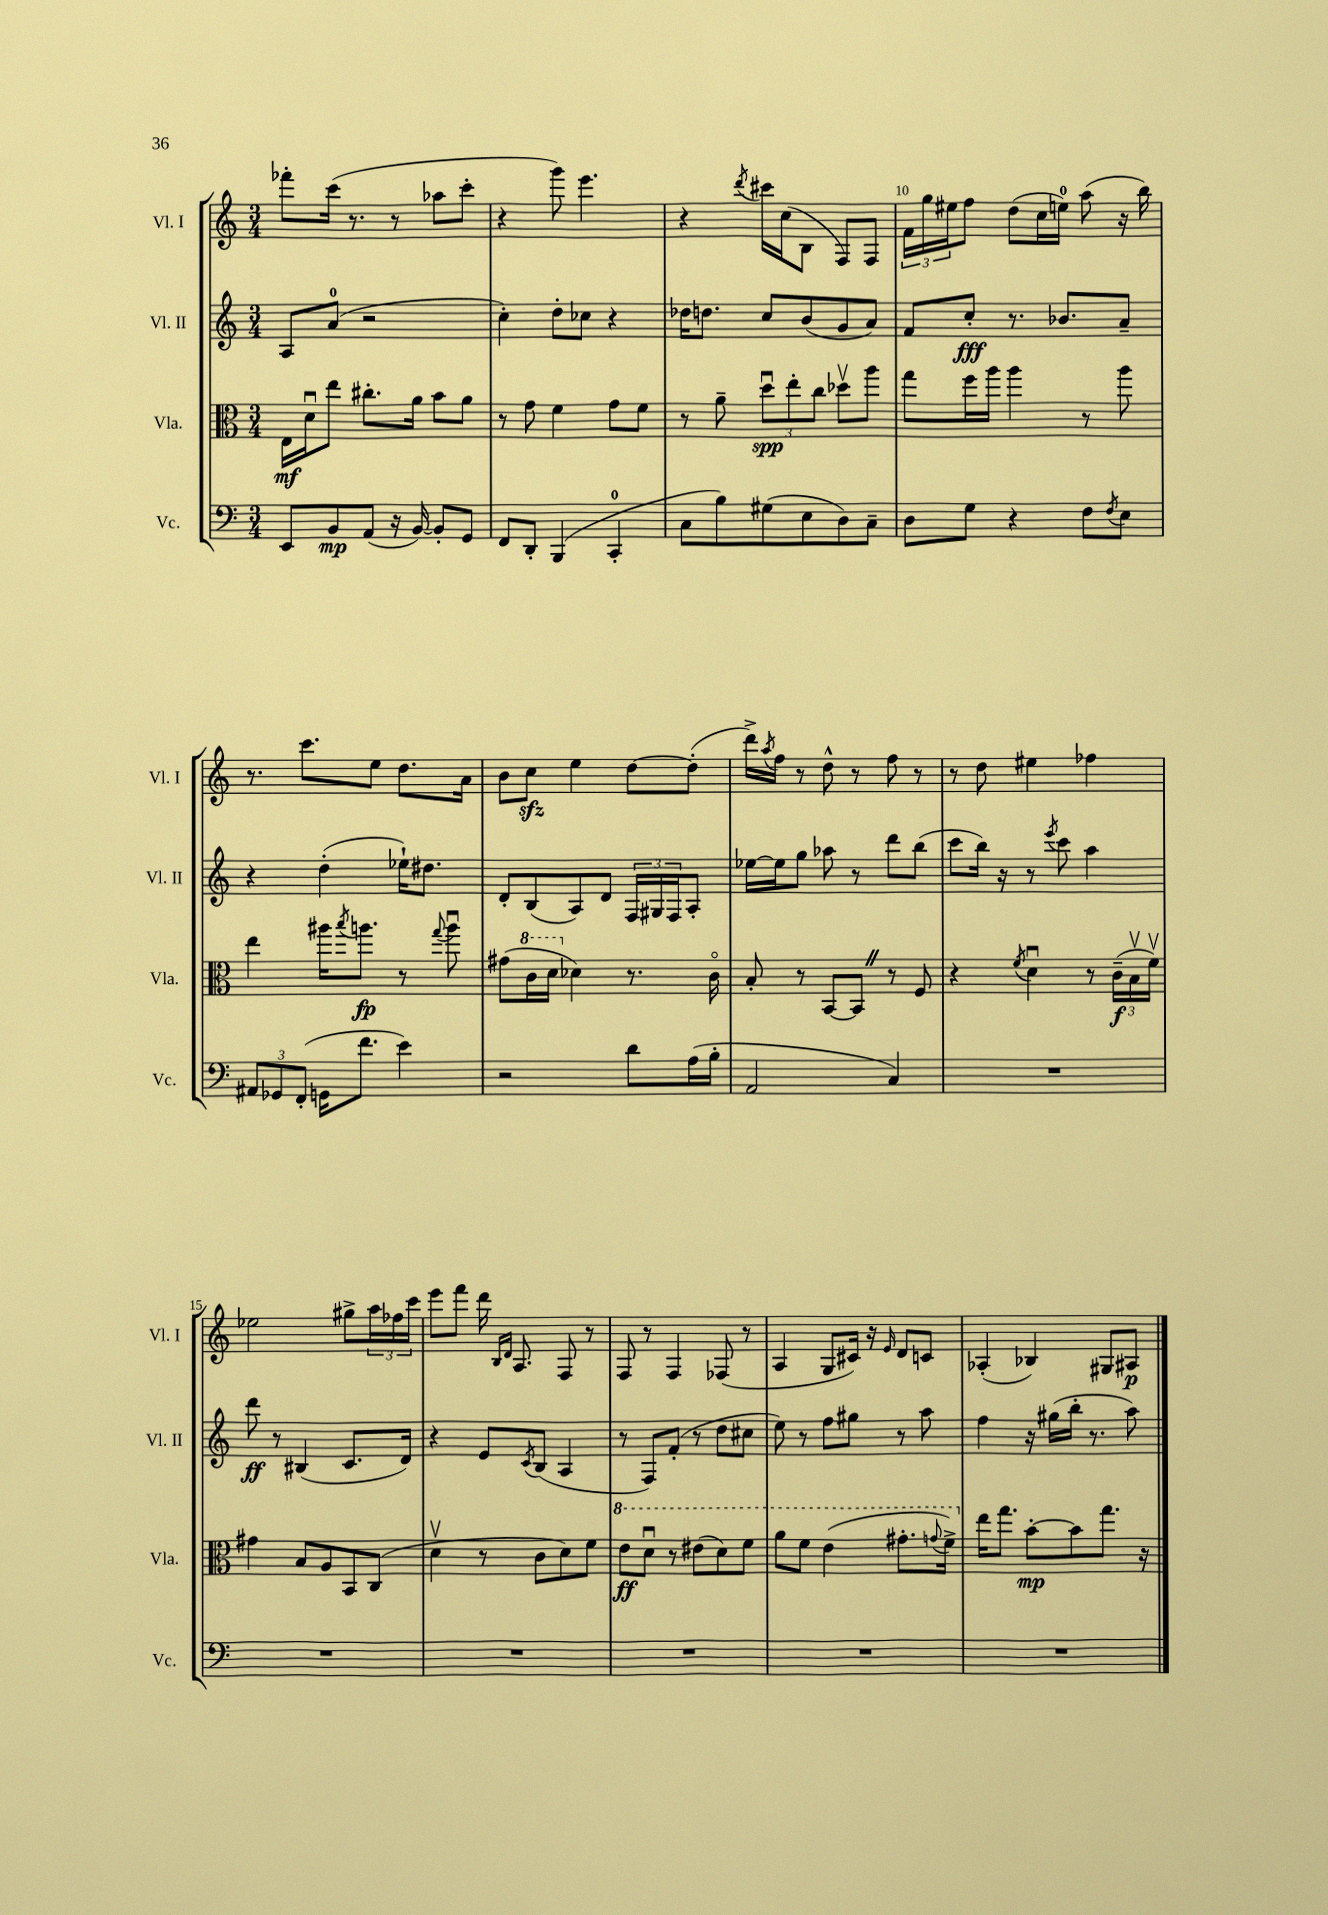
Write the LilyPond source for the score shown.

<<
\new StaffGroup <<
\new Staff = "s0" \with { instrumentName = "Vl. I" shortInstrumentName = "Vl. I" } {
    \clef treble \key c \major \numericTimeSignature \time 3/4
    fes'''8-. c'''16( r8. r8 aes''8 c'''8-. |
    r4 g'''8) e'''4. |
    r4 \acciaccatura { d'''8 } cis'''16 c''16( b8 f8) f8 |
    \tuplet 3/2 { f'16 g''16 eis''16 } f''8 d''8( c''16 e''16-0) a''8( r16 b''16) |
    r8. c'''8. e''8 d''8. a'16 |
    b'8 c''8\sfz e''4 d''8~ d''8-.( |
    d'''16->) \acciaccatura { a''8 } f''16 r8 d''8-^ r8 f''8 r8 |
    r8 d''8 eis''4 fes''4 |
    ees''2 gis''8-> \tuplet 3/2 { a''16 fes''16 c'''16 } |
    e'''8 f'''8 d'''16 \grace { b16 d'16 } a8. f8 r8 |
    f8 r8 f4 fes8( r8 |
    a4 g8 cis'16) r16 \grace { e'16 } d'8 c'8 |
    aes4-.( bes4) gis8 ais8\p \bar "|." |
}
\new Staff = "s1" \with { instrumentName = "Vl. II" shortInstrumentName = "Vl. II" } {
    \clef treble \key c \major \numericTimeSignature \time 3/4
    a8 a'8-0( r2 |
    c''4-.) d''8-. ces''8 r4 |
    des''16 d''8. c''8 b'8( g'8 a'8) |
    f'8 c''8-.\fff r8. bes'8. a'8-- |
    r4 d''4-.( ees''16-!) dis''8. |
    d'8-. b8( a8) d'8 \tuplet 3/2 { f16 gis16 f16 } a8-. |
    ees''16~ ees''16 g''8 aes''8 r8 d'''8 b''8( |
    c'''8 b''16) r16 r8 \acciaccatura { e'''8 } c'''8 a''4 |
    d'''8\ff r8 bis4( c'8. d'16) |
    r4 e'8 \acciaccatura { c'8 } b8( a4 |
    r8 f8) f'8-.( r8 d''8 cis''8 |
    e''8) r8 f''8 gis''8 r8 a''8 |
    f''4 r16 gis''16( b''16-. r8. a''8) \bar "|." |
}
\new Staff = "s2" \with { instrumentName = "Vla." shortInstrumentName = "Vla." } {
    \clef alto \key c \major \numericTimeSignature \time 3/4
    e16\mf d'16\downbow e''8 cis''8.-. a'16 b'8 a'8 |
    r8 g'8 f'4 g'8 f'8 |
    r8 a'8-- \tuplet 3/2 { d''8\downbow\spp e''8-. c''8 } des''8\upbow a''8 |
    g''8 f''16 a''16 a''4 r8 a''8 |
    e''4 ais''16 \acciaccatura { b''8 } a''8.\fp r8 \appoggiatura { g''8 } a''8\downbow |
    gis'8( \ottava #1 c''16 d''16 \ottava #0 des'4) r8. c'16\flageolet |
    b8-. r8 b,8~ b,8 \once \override BreathingSign.text = \markup { \musicglyph "scripts.caesura.straight" } \breathe r8 f8 |
    r4 \acciaccatura { f'8 } d'4\downbow r8 \tuplet 3/2 { c'16--\f( b16\upbow f'16\upbow) } |
    gis'4 b8 a8 b,8 c8( |
    d'4\upbow r8 c'8 d'8) f'8 |
    \ottava #1 e''8\ff d''8\downbow r8 eis''8( d''8) f''8 |
    a''8 f''8 e''4( gis''8.-. \appoggiatura { g''8 } f''16->) \ottava #0 |
    e''16 g''8. b'8~-.\mp b'8 g''8. r16 \bar "|." |
}
\new Staff = "s3" \with { instrumentName = "Vc." shortInstrumentName = "Vc." } {
    \clef bass \key c \major \numericTimeSignature \time 3/4
    e,8 b,8\mp a,8( r16 b,16~) b,8-. g,8 |
    f,8 d,8-. b,,4( c,4-0-. |
    c8 b8) gis8( e8 d8) c8-- |
    d8 g8 r4 f8 \acciaccatura { f8 } e8 |
    \tuplet 3/2 { ais,8 ges,8 f,8-.( } g,16 f'8. e'4) |
    r2 d'8 a16( b16-. |
    a,2 c4) |
    R2. |
    R2. |
    R2. |
    R2. |
    R2. |
    R2. \bar "|." |
}
>>
>>
\layout { \context { \Score currentBarNumber = #7 \override BarNumber.break-visibility = ##(#f #t #t) barNumberVisibility = #(every-nth-bar-number-visible 5) } }
